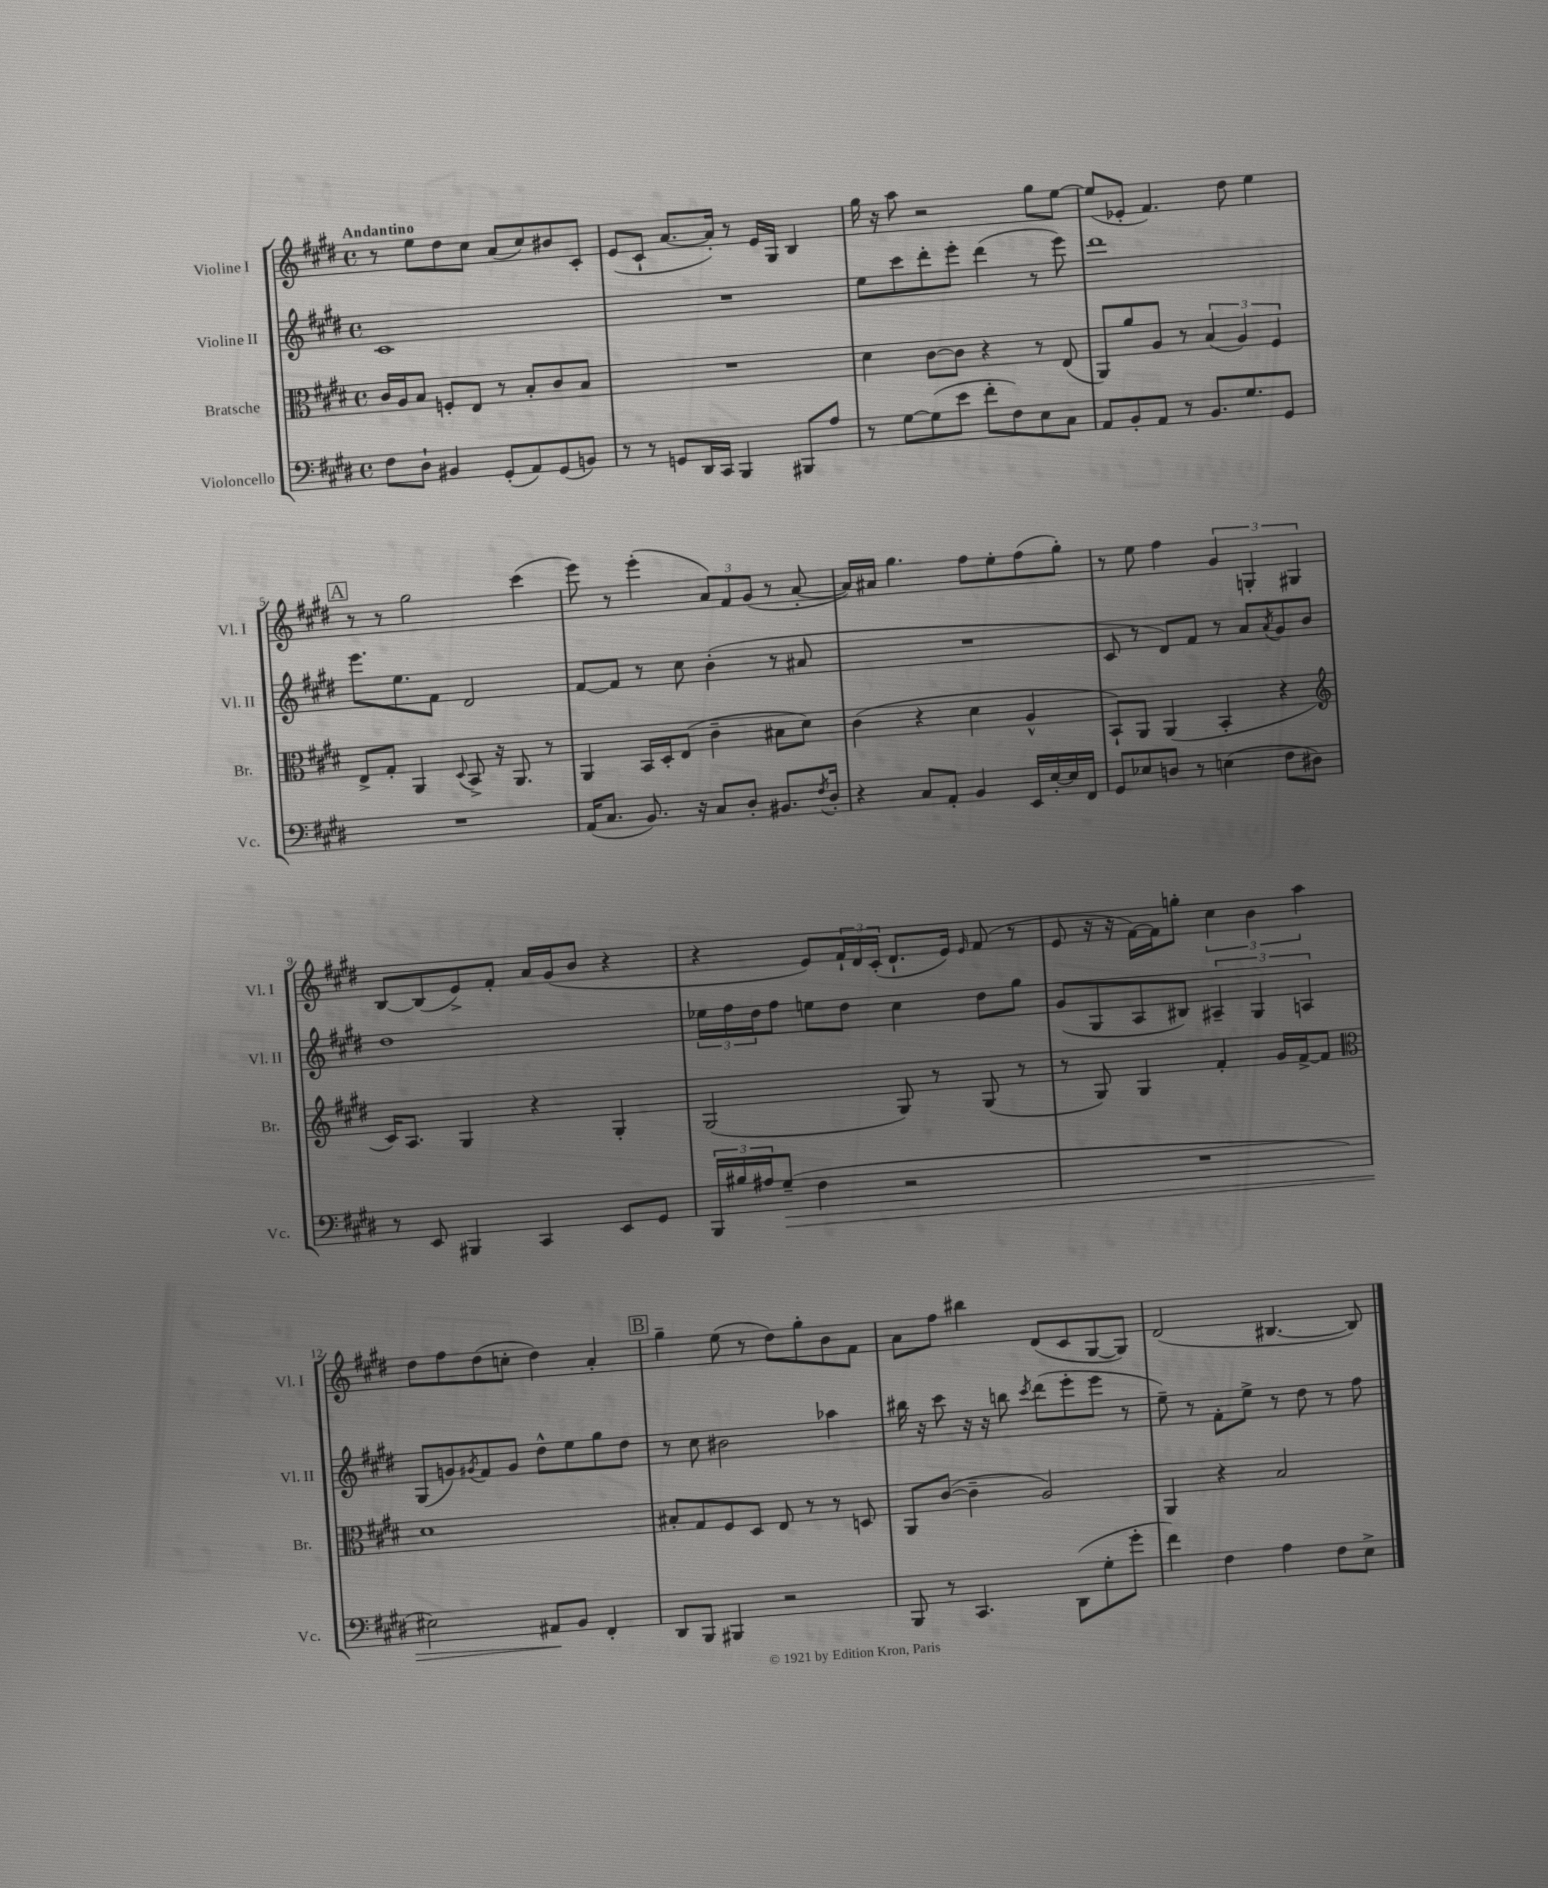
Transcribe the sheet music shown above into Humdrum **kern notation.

**kern	**kern	**kern	**kern
*staff4	*staff3	*staff2	*staff1
*clefF4	*clefC3	*clefG2	*clefG2
*k[f#c#g#d#]	*k[f#c#g#d#]	*k[f#c#g#d#]	*k[f#c#g#d#]
*M4/4	*M4/4	*M4/4	*M4/4
*met(c)	*met(c)	*met(c)	*met(c)
8F#	16c#	1c#	8r
.	16A	.	.
8D#`	8B	.	8ee
4BB#	8F'	.	8dd#
.	8E	.	8cc#
(8GG#'	8r	.	(8a
8AA)	8B'	.	8cc#)
(8GG#	8c#	.	8b#
8BB)	8B	.	8c#'
=	=	=	=
8r	1r	1r	(8e
8r	.	.	8c#`
8GG	.	.	[8.a
16DD#	.	.	.
16CC#	.	.	16a'])
4BBB	.	.	8r
.	.	.	16e
.	.	.	16G#
8BBB#	.	.	4B
8A	.	.	.
=	=	=	=
8r	4d#	8ee	16gg#
.	.	.	16r
[8G#	.	8ccc#	8aa
(8G#]	[8c#	8ddd#'	2r
8e	8c#]	8eee'	.
8f#'	4r	(4ddd#	.
8F#)	.	.	.
8E	8r	8r	8gg#
8C#	(8E	8eee)	[8ee
=	=	=	=
8AA	8AA)	1ddd#	(8ee]
8BB'	8a	.	8e-'
8AA	8A	.	4.f#)
8r	8r	.	.
8.BB	(6B	.	.
.	.	.	8dd#
.	6A)	.	.
8.G#	.	.	.
.	.	.	4ee
.	6F#	.	.
8GG#	.	.	.
=	=	=	=
1r	8E^	8.eee	8r
.	8G#'	.	8r
.	.	8.ee	.
.	4AA	.	2gg#
.	.	8f#	.
.	8qqD#	.	.
.	8BB^	2d#	.
.	16r	.	.
.	8.AA	.	.
.	.	.	(4ccc#
.	8r	.	.
=	=	=	=
(16AA	4AA	[8f#	8eee)
8.C#	.	.	.
.	.	8f#]	8r
8.BB)	16BB	8r	(4eee'
.	16D#'	.	.
.	(8E	8cc#	.
16r	.	.	.
8C#	4c#~	(4b'	12a)
.	.	.	12f#
8D#'	.	.	.
.	.	.	(12g#
8.BB#	8B#	8r	8r
.	8d#)	8a#	[8a'
8qF#	.	.	.
16D#'	.	.	.
=	=	=	=
4r	(4c#	1r	16a])
.	.	.	16a#
.	.	.	4.gg#
8C#	4r	.	.
8AA'	.	.	.
4BB	4d#	.	8ff#
.	.	.	8ee'
16EE	4A^^	.	(8ff#
[16E'	.	.	.
16E]	.	.	8gg#')
16FF#	.	.	.
=	=	=	=
8GG#	8BB`)	8c#	8r
8E-	8AA	8r	8ee
8D	(4AA	8d#)	4ff#
8r	.	8f#	.
(4E	4BB'	8r	6g#
.	.	8a	.
.	.	.	6G'
.	.	8qa	.
8F#	4r	8g#	.
.	.	.	6G#
8D#)	.	8b	.
=	=	=	=
*	*clefG2	*	*
8r	16c#)	1dd#	[8B
.	8.A	.	.
8EE	.	.	(8B]
4BBB#	4G#	.	8e^)
.	.	.	8f#'
4CC#	4r	.	16a
.	.	.	(16g#
.	.	.	8b
8EE	4G#'	.	4r
8GG#	.	.	.
=	=	=	=
24BBB	(2G#	24ee-	4r
24B#	.	24ff#	.
24A#	.	24dd#	.
(8G#~	.	8ff#	.
4F#	.	8ee	8e)
.	.	8dd#	24f#`
.	.	.	24d#
.	.	.	(24c#'
2r	8G#)	4cc#	8.d#`
.	8r	.	.
.	.	.	16e)
.	.	.	16qqe
.	(8G#	8dd#	(8f#
.	8r	8gg#	8r
=	=	=	=
1r	8r	(8g#	8e
.	8G#)	8G#	16r
.	.	.	16r
.	4G#	8A	[16f#)
.	.	.	16f#]
.	.	8B#)	8gg'
.	4f#'	6A#~	6cc#
.	.	6G#	6b
.	16g#	.	.
.	[16f#^	.	.
.	.	6A	6aa
.	8f#]	.	.
=	=	=	=
*	*clefC3	*	*
2E#)	1d#	(8G#	8dd#
.	.	8g)	8ff#
.	.	8qg#	.
.	.	8f#	(8dd#
.	.	8g#	8cc'
8AA#	.	8dd#^^	4dd#)
8BB	.	8ee	.
4FF#'	.	8gg#	4a'
.	.	8dd#	.
=	=	=	=
8DD#	8B#'	8r	4gg#~
8BBB	8G#	8cc#	.
4BBB#	8F#	2b#	(8ee
.	8D#	.	8r
2r	8E	.	8dd#)
.	8r	.	8gg#'
.	8r	4aa-	8b
.	8D	.	8f#
=	=	=	=
8BBB	8AA	16bb#	8a
.	.	16r	.
8r	([8c#	8ccc#	8ff#
4.CC#	4c#~]	16r	4bb#
.	.	16r	.
.	.	8bb	.
.	.	8qccc#	.
.	2A)	(8ddd#	(8d#
(8DD#	.	8eee'	8c#
8G#'	.	8eee	[8G#
8g#'	.	8r	8G#])
=	=	=	=
4f#)	4AA	8ee~)	(2d#
.	.	8r	.
4F#	4r	8f#'	.
.	.	8ee^	.
4A	2B	8r	[4.B#
.	.	8dd#	.
8F#	.	8r	.
8E^	.	8ff#	8B#])
==	==	==	==
*-	*-	*-	*-
